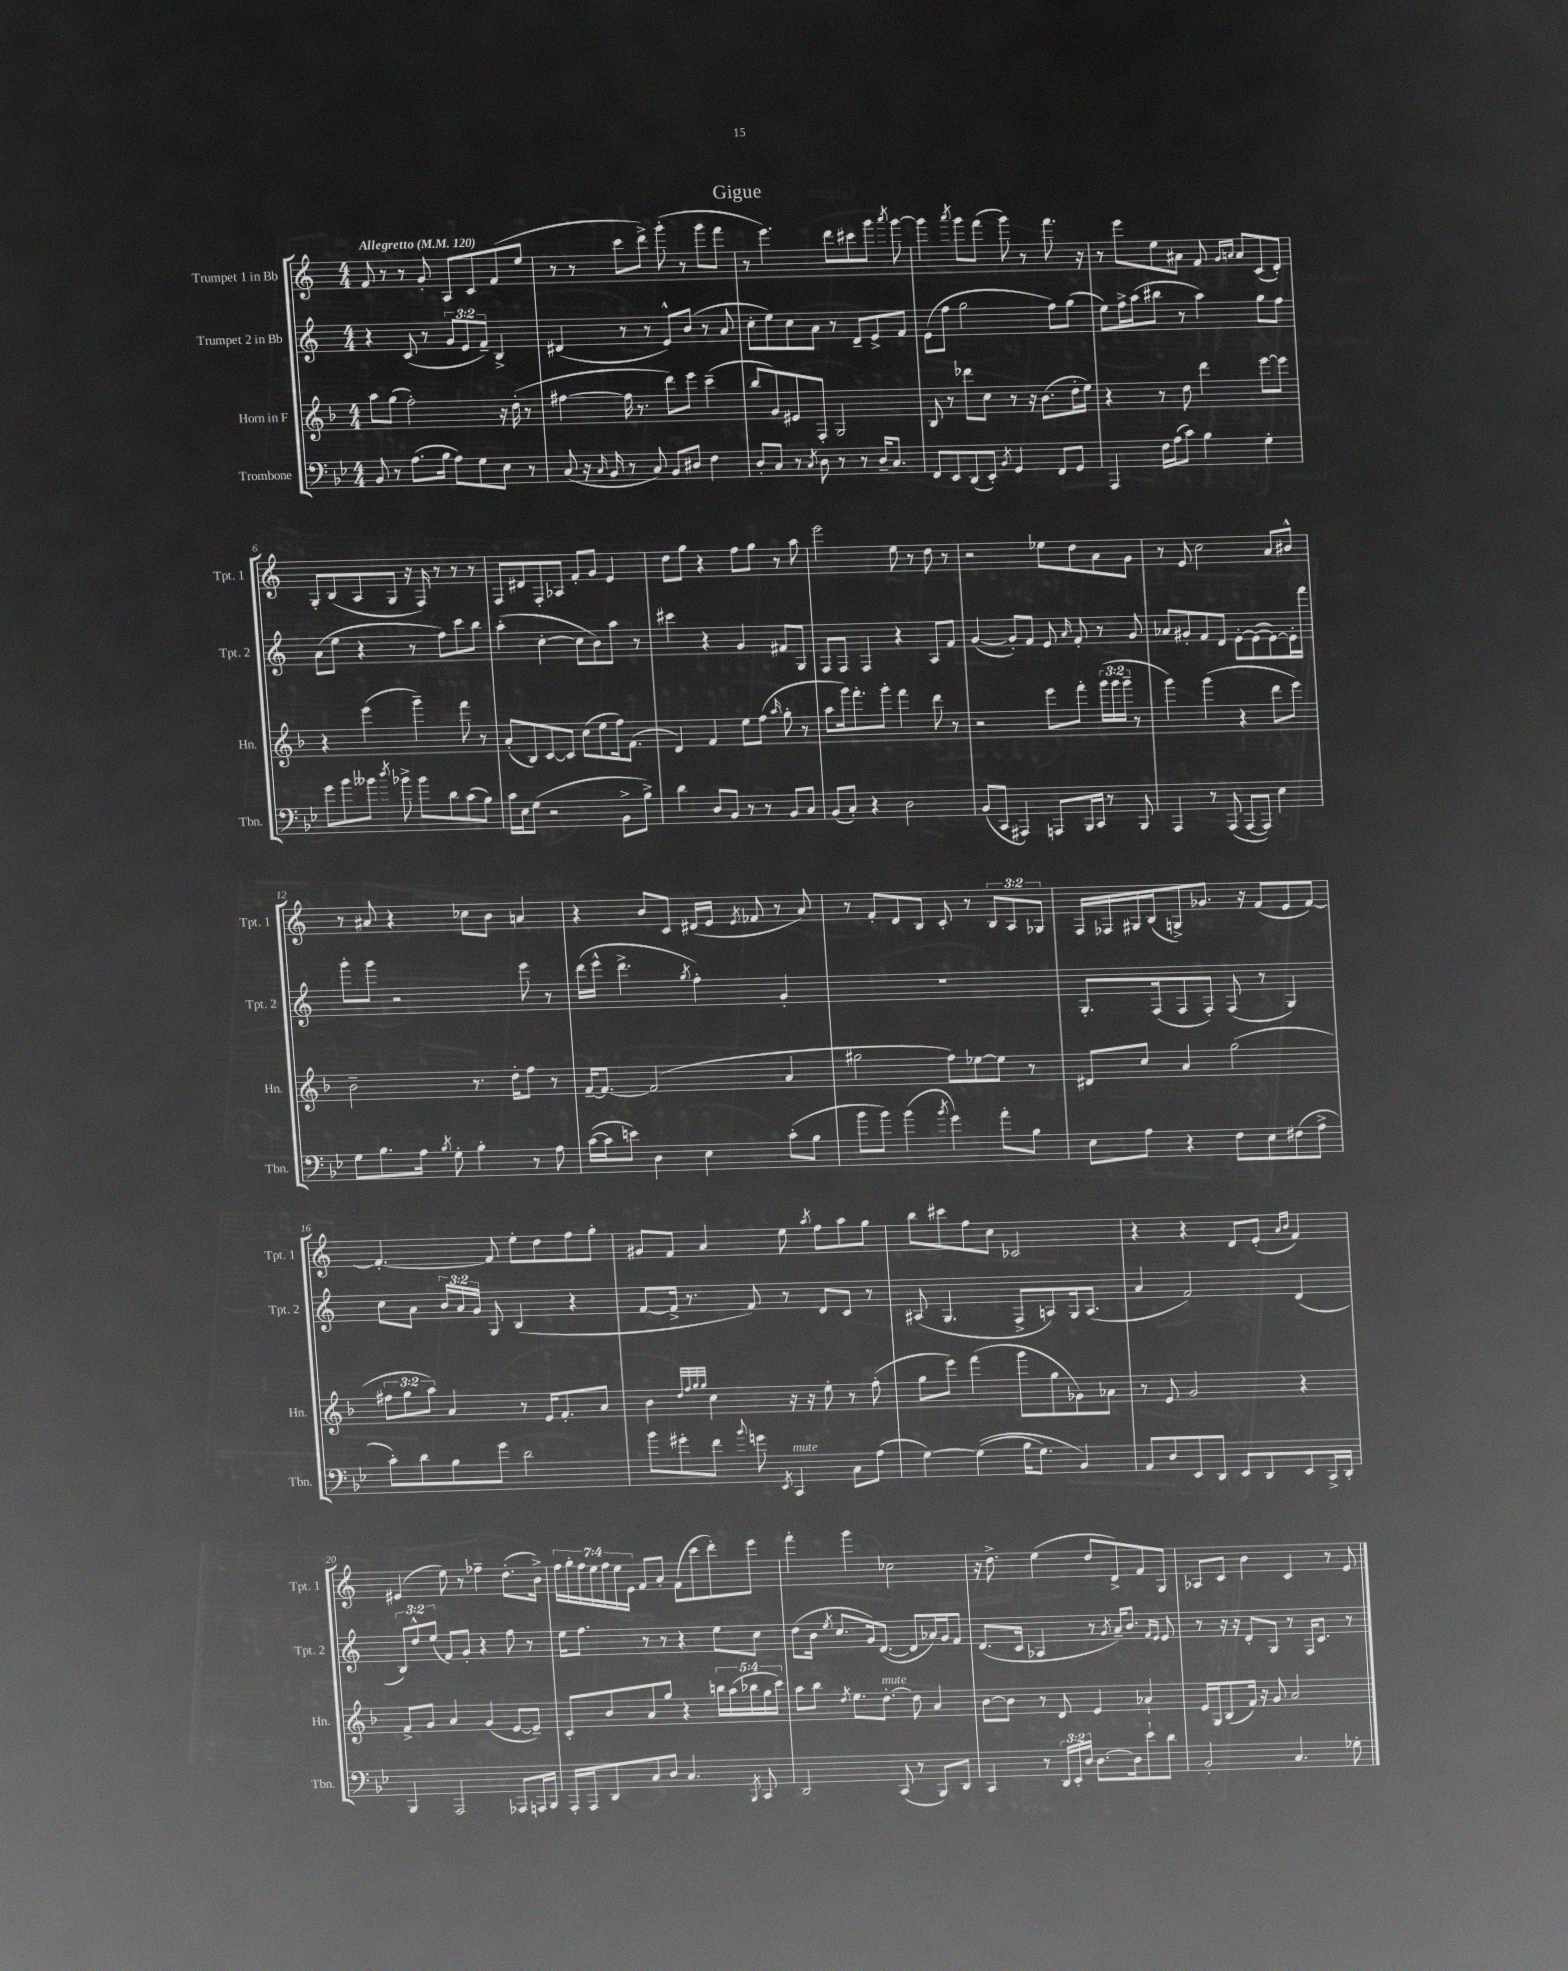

**kern	**kern	**kern	**kern
*staff4	*staff3	*staff2	*staff1
*clefF4	*clefG2	*clefG2	*clefG2
*k[b-e-]	*k[b-]	*k[]	*k[]
*M4/4	*M4/4	*M4/4	*M4/4
*MM120	*MM120	*MM120	*MM120
8BB-/	8aa\L	4r	8f/
8r	(8gg\J	.	8r
(8.A\L	2ff'\)	(8c/	8r
.	.	8r	8g'/
16B-\Jk	.	.	.
8A\L)	.	12g/L	8A/L
.	.	12e/	.
8G\	.	.	8c/
.	.	12f~/J)	.
8E-\J	16r	4B^/	(8f/
.	(16dd'\	.	.
8r	8r	.	8ee/J
=	=	=	=
(8C/	[4ff#\	(4d#/	8r
16r	.	.	8r
16qqC/	.	.	.
16BB-/	.	.	.
8r	16ff#\]	8r	8ccc\L
.	8.r	.	.
8C/)	.	8r	8ddd^\J)
8BB-/L	8ddd\L)	8e^^/L)	(8ggg'\
8D#/J	8eee\J	(8b/J	8r
4F\	(4ccc~\	8r	8ggg\L
.	.	8a/	8fff\J
=	=	=	=
8D'/L	8bb-/L	8cc'\L	8r
8C/J	8g/)	8ee\)	4.eee\)
8r	8e#/	8cc\	.
8qC/	.	.	.
8D\	8F'/J	8a\J	.
8r	2G/	8r	8ddd\L
8r	.	8d~/L	8ccc#\
16D~/LK	.	8e^/	8ggg\J
8.C/J	.	.	.
.	.	.	8qaaa/
.	.	8f/J	[8ggg\
=	=	=	=
8FF/L	8B-/	(8e\L	4ggg\]
8EE-/	8r	8ff\J	.
.	.	.	8qaaa/
(8DD/	8ddd-\L	2gg\	8ggg\L
8EE-'/J)	8cc\J	.	(8fff\J
8qBB-/	.	.	.
4GG/	8r	.	8ggg\)
.	16r	.	8r
.	(8.b-\L	.	.
8FF/L	.	8ff\L)	8.fff\
8GG/J	16dd'\L	(8gg\J	.
.	16ee\JJ)	.	16r
=	=	=	=
4AAA/	4r	8ee\L)	8r
.	.	16ff^\L	8eee\L
.	.	(16aa\J	.
16F\LL	8r	8bb#\J	8ee\
(16A\J	.	.	.
8c\J)	8dd\	8r	8a#\J
4B-\	4ddd\	4aa\)	8f/
.	.	.	16qqg/LL
.	.	.	16qqa/JJ
.	.	.	8a/L
4G'\	[8eee\L	8gg\L	(8c/
.	8eee\]J	8ff\J	8d'/J)
=	=	=	=
8g\L	4r	(8a\L	8G'/L
8b-\	.	8ee\J	(8B/
8b--\J	(4eee\	4r	8A/
8qdd/	.	.	.
8b-^\	.	.	8G/J
8b-\L	4ggg~\)	8r	16r
.	.	.	16F/)
8d\	.	8ff\L)	8r
(8c\	8fff\	8ccc\	8r
8B-\J)	8r	8bb\J	8r
=	=	=	=
16c\LL	(8a'/L	(4aa'\	8F/L
16E-\J	.	.	.
(8G\J	8B-/)	.	8d#/
2r	[8c/	[4cc'\	8F'/
.	8c/]J	.	8A-/J
.	(8cc\L	8cc\]L	8f'/L
.	8ee\	8b\)	8g/J
8BB-^\L	16ff\k)	8aa\J	4e/
.	(8.f\J	.	.
8B-^\J)	.	8r	.
=	=	=	=
4d\	4d/)	4ccc#\	8dd\L
.	.	.	8gg\J
8D/L	4f/	4r	4r
8BB-/J	.	.	.
8r	8ee\L	4g/	8ff\L
8r	(8ff\J	.	8gg\J
.	16qqaa/	.	.
8BB-/L	8gg'\	8f#/L	8r
8C/J	8r	8G/J	8aa\
=	=	=	=
(8BB-/L	8aa\L	8F/L	2eee\
8C'/J)	16ggg\k)	8F/J	.
.	8.fff'\	.	.
4r	.	4F/	.
.	8ggg'\J	.	.
2D\	4fff\	4r	8ee\
.	.	.	8r
.	8ddd\	8A/L	8dd\
.	8r	8f/J	8r
=	=	=	=
(8BB-/L	2r	([4g/	2r
8CC/J	.	.	.
4AAA#/)	.	8g'/]L)	.
.	.	8f/J	.
8AAA/L	8eee\L	8e/	8ee-\L
.	.	16qqa/	.
16BBB-/L	8fff'\J	8f'/	8dd\
16CC/JJ	.	.	.
8r	(24ggg\LL	8r	8a\
.	24ggg\	.	.
.	24ggg~\JJ	.	.
8BBB-/	8r	8g/	8g\J
=	=	=	=
4AAA/	4ggg\)	8a-/L	8r
.	.	8g#'/	8e/
8r	(4ggg\	8f/	2cc\
(8AAA/	.	8d/J	.
[8AAA/L	4r	[8e'\L	.
8AAA/]J)	.	(8e\_	.
4E-\	8ddd\L	8e\_)	8a/L
.	8eee\J)	16e'\]L	8b#^^/J
.	.	16fff\JJ	.
=	=	=	=
8G\L	2b-~\	8ggg'\L	8r
8.B-\	.	8ggg\J	8a#/
.	.	2r	4r
16A\Jk	.	.	.
8qB-/	.	.	.
8G'\	.	.	.
4B-'\	8.r	.	8cc-\L
.	.	.	8b\J
.	16dd'\LK	.	.
8r	8ff\J	8eee\	4a/
8A\	8r	8r	.
=	=	=	=
([16c\LL	[16f~/LK	(16ddd\LL	4r
16c\]J	8.f/_J	16eee^^\JJ	.
8e\J)	.	4.ddd^\	.
4D\	(2f/]	.	8b/L
.	.	.	8c/J
.	.	8qgg/	.
4E-\	.	4ff'\)	(16d#/LL
.	.	.	16e/JJ
.	.	.	8qe/
.	.	.	8f-/
(8c'\L	4a/	4g'/	8r
8B-\J	.	.	8a/)
=	=	=	=
8b-\L	2gg#\	1r	8r
8b-\J)	.	.	8f'/L
(4b-\	.	.	8d/
.	.	.	8B/J
8qb-/	.	.	.
4g\)	8ff\L)	.	8c'/
.	[8ee-\	.	8r
8a'\L	8ee-\]J	.	12B/L
.	.	.	12A/
8B-\J	8r	.	.
.	.	.	12G-/J
=	=	=	=
8E-\L	8d#/L	8.G'/L	16F/LL
.	.	.	16F-/
8A\J	8cc/J	.	16G#/
.	.	(16F/k	(16B/J
4r	4a/	8F/	8G^/)
.	.	8F'/J)	8.g-/J
8F\L	(2gg\	(8F/	.
.	.	.	16r
8E-\	.	8r	(8f/L
(8F#\	.	4G/)	8e/
8A^\J	.	.	[8f/J)
=	=	=	=
8c'\L)	12ff#\L	8cc\L	4.f'/_
.	12gg\	.	.
8d\	.	8a\J	.
.	12aa\J)	.	.
8B-\	4a/	24b/LL	.
.	.	24a/	.
.	.	24g/JJ	.
8g\J	.	8G/	8f/]
2d\	8r	(4B/	8ee'\L
.	16e/LK	.	8dd\
.	8.f'/	.	.
.	.	4r	8ff\
.	8a/J	.	8gg'\J
=	=	=	=
8b-\L	4b-\	[8f/L	8g#/L
8g#'\	.	16f^/]Jk	8f/J
.	.	8.r	.
.	32qqdd/LLL	.	.
.	32qqff/	.	.
.	32qqgg/	.	.
.	32qqgg/JJJ	.	.
8f\J	4cc\	.	4a/
8qqb-/	.	.	.
8g\	.	8f/)	.
8qEE-/	.	.	.
4CC/	16r	8r	8ee\
.	16r	.	.
.	.	.	8qaa/
.	8ee'\	8d/L	8ff\L
8C\L	8r	8c/J	8aa\
(8A\J	(8ff'\	8r	8gg\J
=	=	=	=
[4G\)	8gg\L	(8A#/	8bb\L
.	8eee\J)	4.G/	8ccc#\
&((4G\]	(4fff\	.	8ff\
.	.	.	8cc\J
16B-\LK	8ggg\L	8F^/L	2c-/
8.G\J)	.	.	.
.	8gg\	8A/)	.
4BB-/&)	8g-\)	16G/k	.
.	.	(8.A/J	.
.	8a-\J	.	.
=	=	=	=
8AA/L	8r	4a/	4r
8D/	8e/	.	.
8EE-/	2g/	2f/)	4r
8DD/J	.	.	.
8EE-/L	.	.	8d/L
8DD/	.	.	(8e'/J
.	.	.	16qqa/LL
.	.	.	16qqb/JJ
8EE-/	4r	(4d/	4f/)
16CC^/L	.	.	.
16DD'/JJ	.	.	.
=	=	=	=
4BBB-/	8f^/L	12B/L)	(4e#/
.	.	12dd^^/	.
.	8g/J	.	.
.	.	(12ee/J	.
2AAA/	4a/	8f/L)	8ee\)
.	.	8g'/J	8r
.	(4g/	4r	4ff-~\
8AAA-/L	[8e/L	8ff\	(8.dd'\L
16AAA/L	8e~/]J)	8r	.
16BBB-/JJ	.	.	16b^\Jk)
=	=	=	=
16AAA'/LL	8c'/L	16ee\LK	28ff\LL
.	.	.	28gg'\
16AAA/J	.	8.ff\J	.
.	.	.	28ff\
.	.	.	28ee\
8DD/	8b-/	.	.
.	.	.	28ff\
.	.	.	28ee\
.	.	.	28e\JJ
8C/	8a/	8r	8f/L
8D/J	8gg/J	8r	8a'/J
4.C/	4r	4r	(8f\L
.	.	.	8ccc\
.	20bb\LL	8ee\L	8ddd'\)
.	(20aa\	.	.
.	20bb-\	.	.
8qBBB-/	.	.	.
8CC/	.	8cc\J	8eee\J
.	20gg\	.	.
.	20ccc\JJ)	.	.
=	=	=	=
2DD/	8aa\L	(8dd\L	4fff'\
.	8bb-\J	16b\Jk	.
.	.	8qee/	.
.	.	8.cc/L	.
.	8qdd/	.	.
.	8.ee\L	.	4ggg\
.	.	16g/k)	.
.	[8.dd'\J	([8.d/J	.
(8CC/	.	.	2cc-\
8r	8dd\]	8d/]L	.
8BBB-/L)	4a/	16a-/L)	.
.	.	16g/J	.
8DD/J	.	8f/J	.
=	=	=	=
4CC/	[8b-\L	(8.d/L	16r
.	.	.	8.dd^\
.	8b-\]J	.	.
.	.	16c/Jk	.
8r	8r	4A-/	(4ee\
24DD/LL	8d/	.	.
24EE-'/	.	.	.
24D/JJ	.	.	.
[8.D\L	4e/	8r	8dd/L
.	.	8qg/	.
.	.	16a~/LK)	8d^/)
16D\]k	.	8.b/J	.
8e-`\	4a-`/	.	8f/
.	.	16qqf/LL	.
.	.	16qqe/JJ	.
8d\J	.	8e/	8G/J
=	=	=	=
2BB-'/	16e/LL	8r	8A-/L
.	16G/J	.	.
.	(8B-/	16r	8c/J
.	.	16r	.
.	16f/Jk)	8d'/L	4b\
.	16r	.	.
.	8g/	8G/J	.
4.C/	2a/	8r	4c/
.	.	16F/LK	.
.	.	8.c/J	.
.	.	.	8r
8G-'\	.	8r	8e/
==	==	==	==
*-	*-	*-	*-
